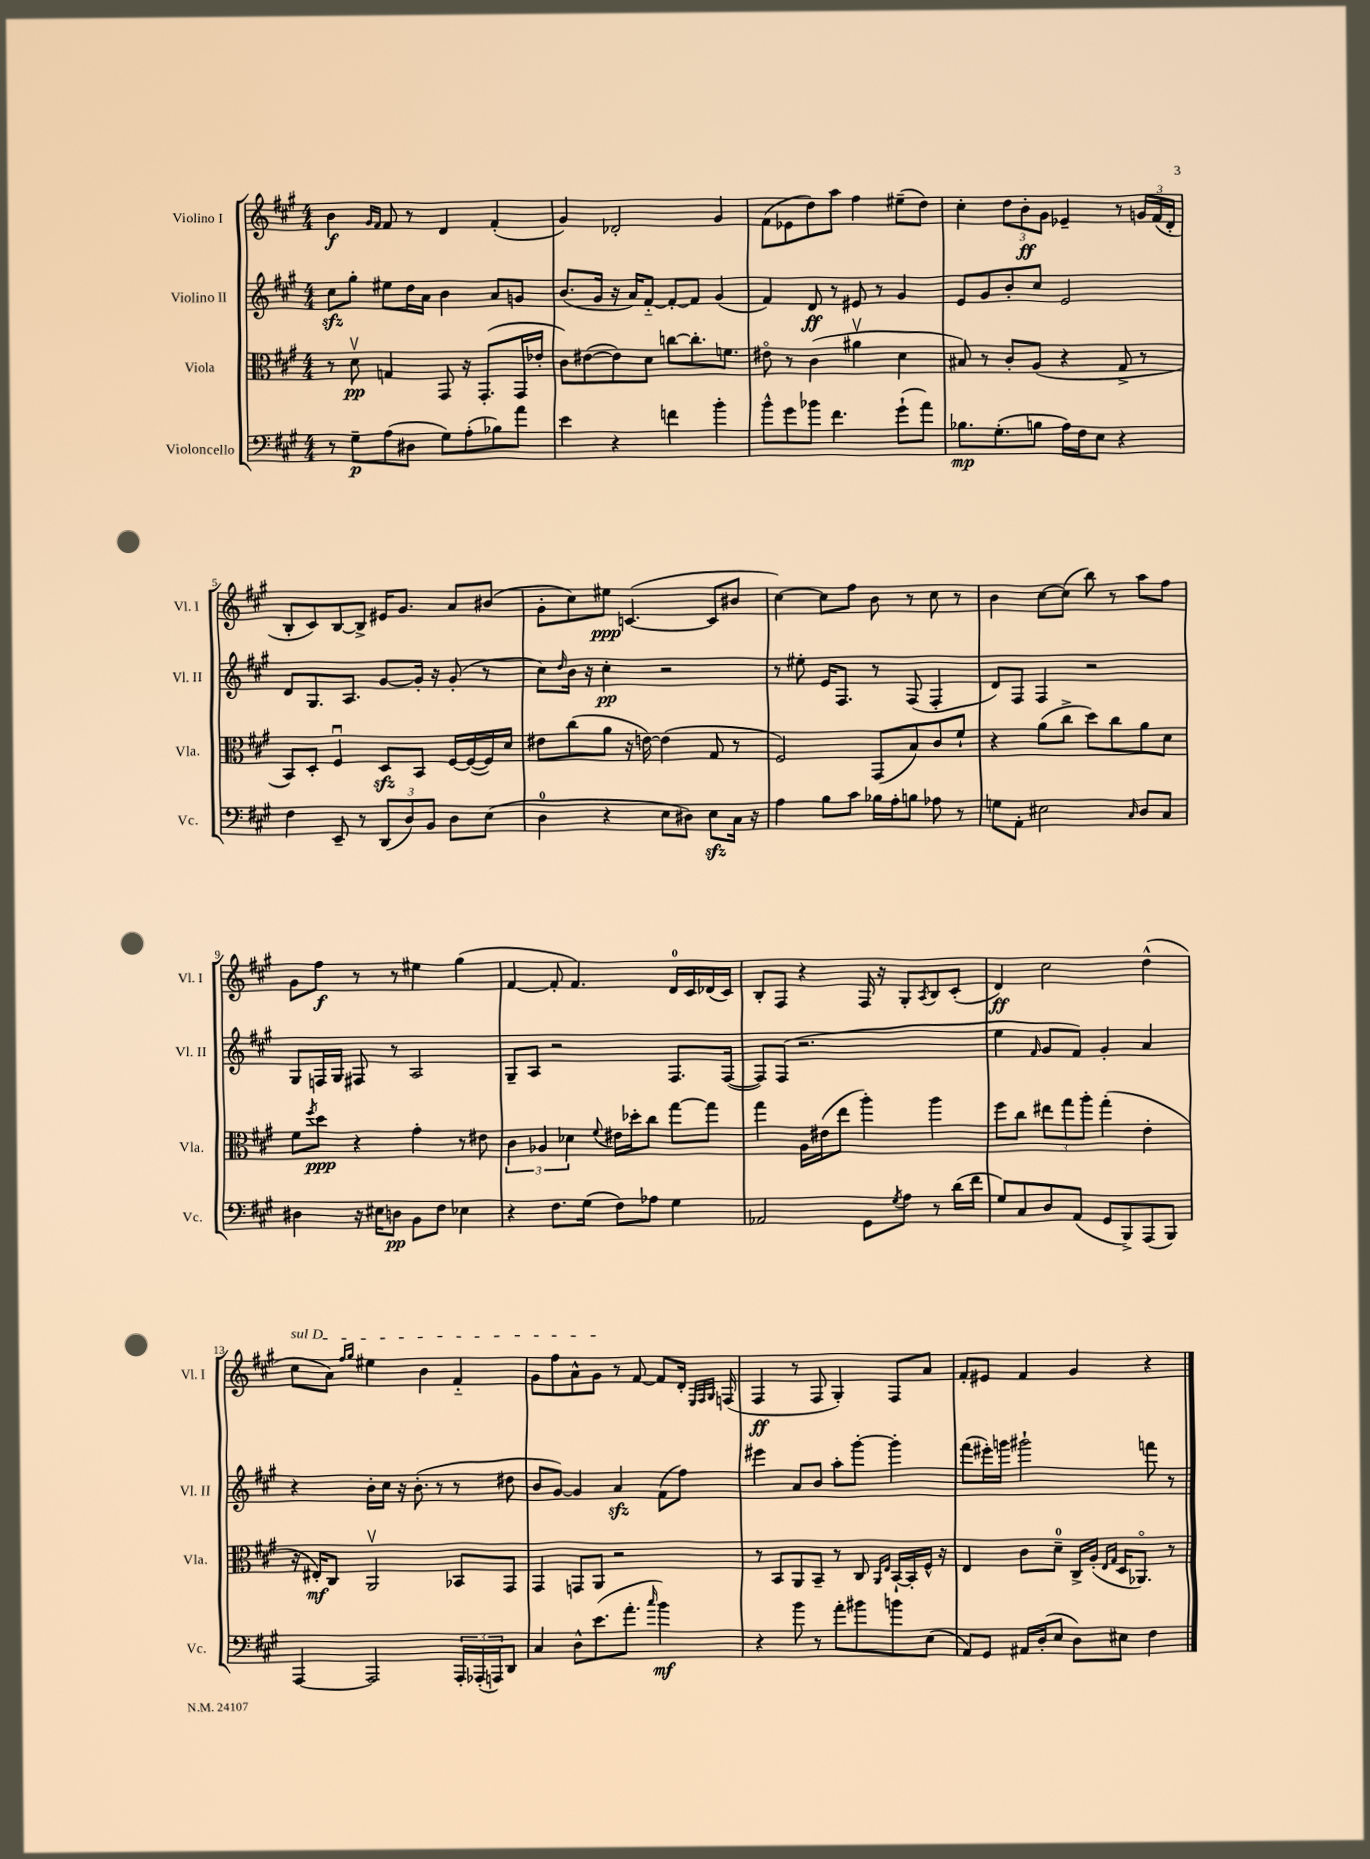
<<
\new StaffGroup <<
\new Staff = "s0" \with { instrumentName = "Violino I" shortInstrumentName = "Vl. I" } {
    \clef treble \key a \major \numericTimeSignature \time 4/4
    b'4\f \grace { gis'16 fis'16 } fis'8 r8 d'4 fis'4-.( |
    gis'4) des'2-. gis'4 |
    fis'8( ees'8 d''8) a''8 fis''4 eis''8--( d''8) |
    cis''4-. \tuplet 3/2 { d''8 b'8-.\ff gis'8 } ees'4-- r8 \tuplet 3/2 { g'16 fis'16( d'16-. } |
    b8-. cis'8) b8~ b8-> eis'16 gis'8. a'8 bis'8( |
    gis'8-. cis''8) eis''8\ppp c'4.~( c'8 bis'8 |
    cis''4~) cis''8 fis''8 b'8 r8 cis''8 r8 |
    b'4 cis''8~ cis''8( b''8) r8 a''8 fis''8 |
    gis'8 fis''8\f r8 r8 eis''4 gis''4( |
    fis'4~ fis'8-. fis'4.) d'16-0 cis'16 des'16( cis'16) |
    b8-. fis8 r4 fis16 r16 gis8-. \acciaccatura { a8 } b8 cis'8-.( |
    d'4\ff) cis''2 d''4-^( |
    \once \override TextSpanner.bound-details.left.text = \markup { \italic "sul D" } cis''8\startTextSpan a'8) \grace { fis''16 gis''16 } eis''4 b'4 fis'4-_ |
    gis'8 fis''8 a'8-^ gis'8\stopTextSpan r8 fis'8~ fis'8 d'16-. \grace { e32 fis32 gis32 } f16( |
    fis4\ff r8 fis8 gis4-.) fis8 a'8 |
    fis'8-. eis'8 fis'4 gis'4 r4 \bar "|." |
}
\new Staff = "s1" \with { instrumentName = "Violino II" shortInstrumentName = "Vl. II" } {
    \clef treble \key a \major \numericTimeSignature \time 4/4
    cis''8\sfz gis''8-. eis''8 d''16 a'16 b'4 a'8 g'8 |
    b'8.( gis'16 r16 a'16) fis'8~-_ fis'8~-. fis'8 gis'4( |
    fis'4) d'8\ff r8 eis'8 r8 gis'4 |
    e'8 gis'8 b'8-. cis''8 e'2 |
    d'8 gis8. a8. gis'8~ gis'16-. r16 gis'8-.( r8 |
    cis''8) \grace { d''16 } b'16 r16 cis''4-.\pp r2 |
    r8 eis''8-. e'16 fis8. r8 fis8( fis4-. |
    d'8) fis8 fis4 r2 |
    gis8 f16 gis16 fis8 r8 a2 |
    gis8-- a8 r2 fis8. fis16~( |
    fis8) fis8( r2. |
    e''4 \grace { fis'16 } gis'8 fis'8) gis'4-. a'4 |
    r4 b'16-. cis''16 r16 b'8.-.( r8 r8 dis''8 |
    b'8 gis'8~) gis'4 a'4\sfz fis'8( fis''8) |
    eis'''4 a'8 b'8 a''8-. gis'''8~-. gis'''4-. |
    fis'''8( eis'''16-.) g'''16 gis'''2-! f'''8 r8 \bar "|." |
}
\new Staff = "s2" \with { instrumentName = "Viola" shortInstrumentName = "Vla." } {
    \clef alto \key a \major \numericTimeSignature \time 4/4
    r8 d'8\upbow\pp g4 gis,8 r16 gis,8.-.( gis,16 ees'16-. |
    cis'8) eis'8~( eis'8) d'8 c''8~ c''8.-. f'8. |
    eis'8\flageolet r8 cis'4( ais'4\upbow d'4 |
    bis8) r8 cis'8-. a8( r4 gis8-> r8 |
    b,8) d8-. fis4\downbow d8\sfz b,8 fis16~ fis16~( fis16) d'16 |
    eis'8 cis''8( a'8 r16 e'16~) e'4( gis8 r8 |
    fis2) gis,8( b8) cis'8 fis'8-! |
    r4 a'8( cis''8-> d''8) cis''8 a'8 d'8 |
    fis'8 \acciaccatura { fis''8 } d''8\ppp r4 gis'4-. r8 eis'8 |
    \tuplet 3/2 { cis'4 aes4 des'4 } \appoggiatura { fis'8 } eis'16 des''16-. cis''8 gis''8~ gis''8 |
    gis''4 a16 eis'16( e''8 a''4-.) a''4 |
    fis''8 cis''8 \tuplet 3/2 { eis''8 gis''8 a''8-. } gis''4-.( e'4-. |
    r16 eis16-.\mf) cis8 a,2\upbow bes,8 gis,8 |
    gis,4 g,8 a,8 r2 |
    r8 b,8 a,8 b,8-- r8 cis8 \grace { a,16 e16 } b,16~-! b,16-. fis16-^ r16 |
    e4 cis'8 d'8-0-- cis16-> a16-.( \grace { e16 gis16 } d16 aes,8.\flageolet) r8 \bar "|." |
}
\new Staff = "s3" \with { instrumentName = "Violoncello" shortInstrumentName = "Vc." } {
    \clef bass \key a \major \numericTimeSignature \time 4/4
    r8 gis8--\p a8( dis8 gis8) a8-.( bes8) a'8 |
    e'4 r4 f'4 b'4-. |
    b'8-^ gis'8 bes'8 fis'4. gis'8-!( a'8) |
    bes8.\mp gis8.-.( b8 a16) fis16 e8 r4 |
    fis4 e,8-- r8 \tuplet 3/2 { d,8( d8) b,8 } d8 e8( |
    d4-0 r4 e8 dis8) e8\sfz cis16 r16 |
    a4 b8 cis'8 bes16 a16-. b8 aes8 r8 |
    g8 a,8-. eis2 \grace { cis16 } d8 cis8 |
    dis4 r16 eis16 d8\pp b,8 fis8 ees4 |
    r4 fis8. gis16( fis8) aes8 gis4 |
    aes,2 gis,8 \acciaccatura { gis8 } a8 r8 d'16( fis'16 |
    gis8) cis8 d8 a,8( gis,8 b,,8->) a,,8( b,,8) |
    a,,4~ a,,2 \tuplet 3/2 { a,,16-. aes,,16-.( a,,16) } d,8 |
    cis4 d8-^ e'8.( a'8.-. \grace { cis''16 } b'4\mf) |
    r4 b'8 r8 a'8-. bis'8 b'8 e8( |
    a,8) gis,8 ais,16 d16-.( e8 d8) eis8 fis4 \bar "|." |
}
>>
>>
